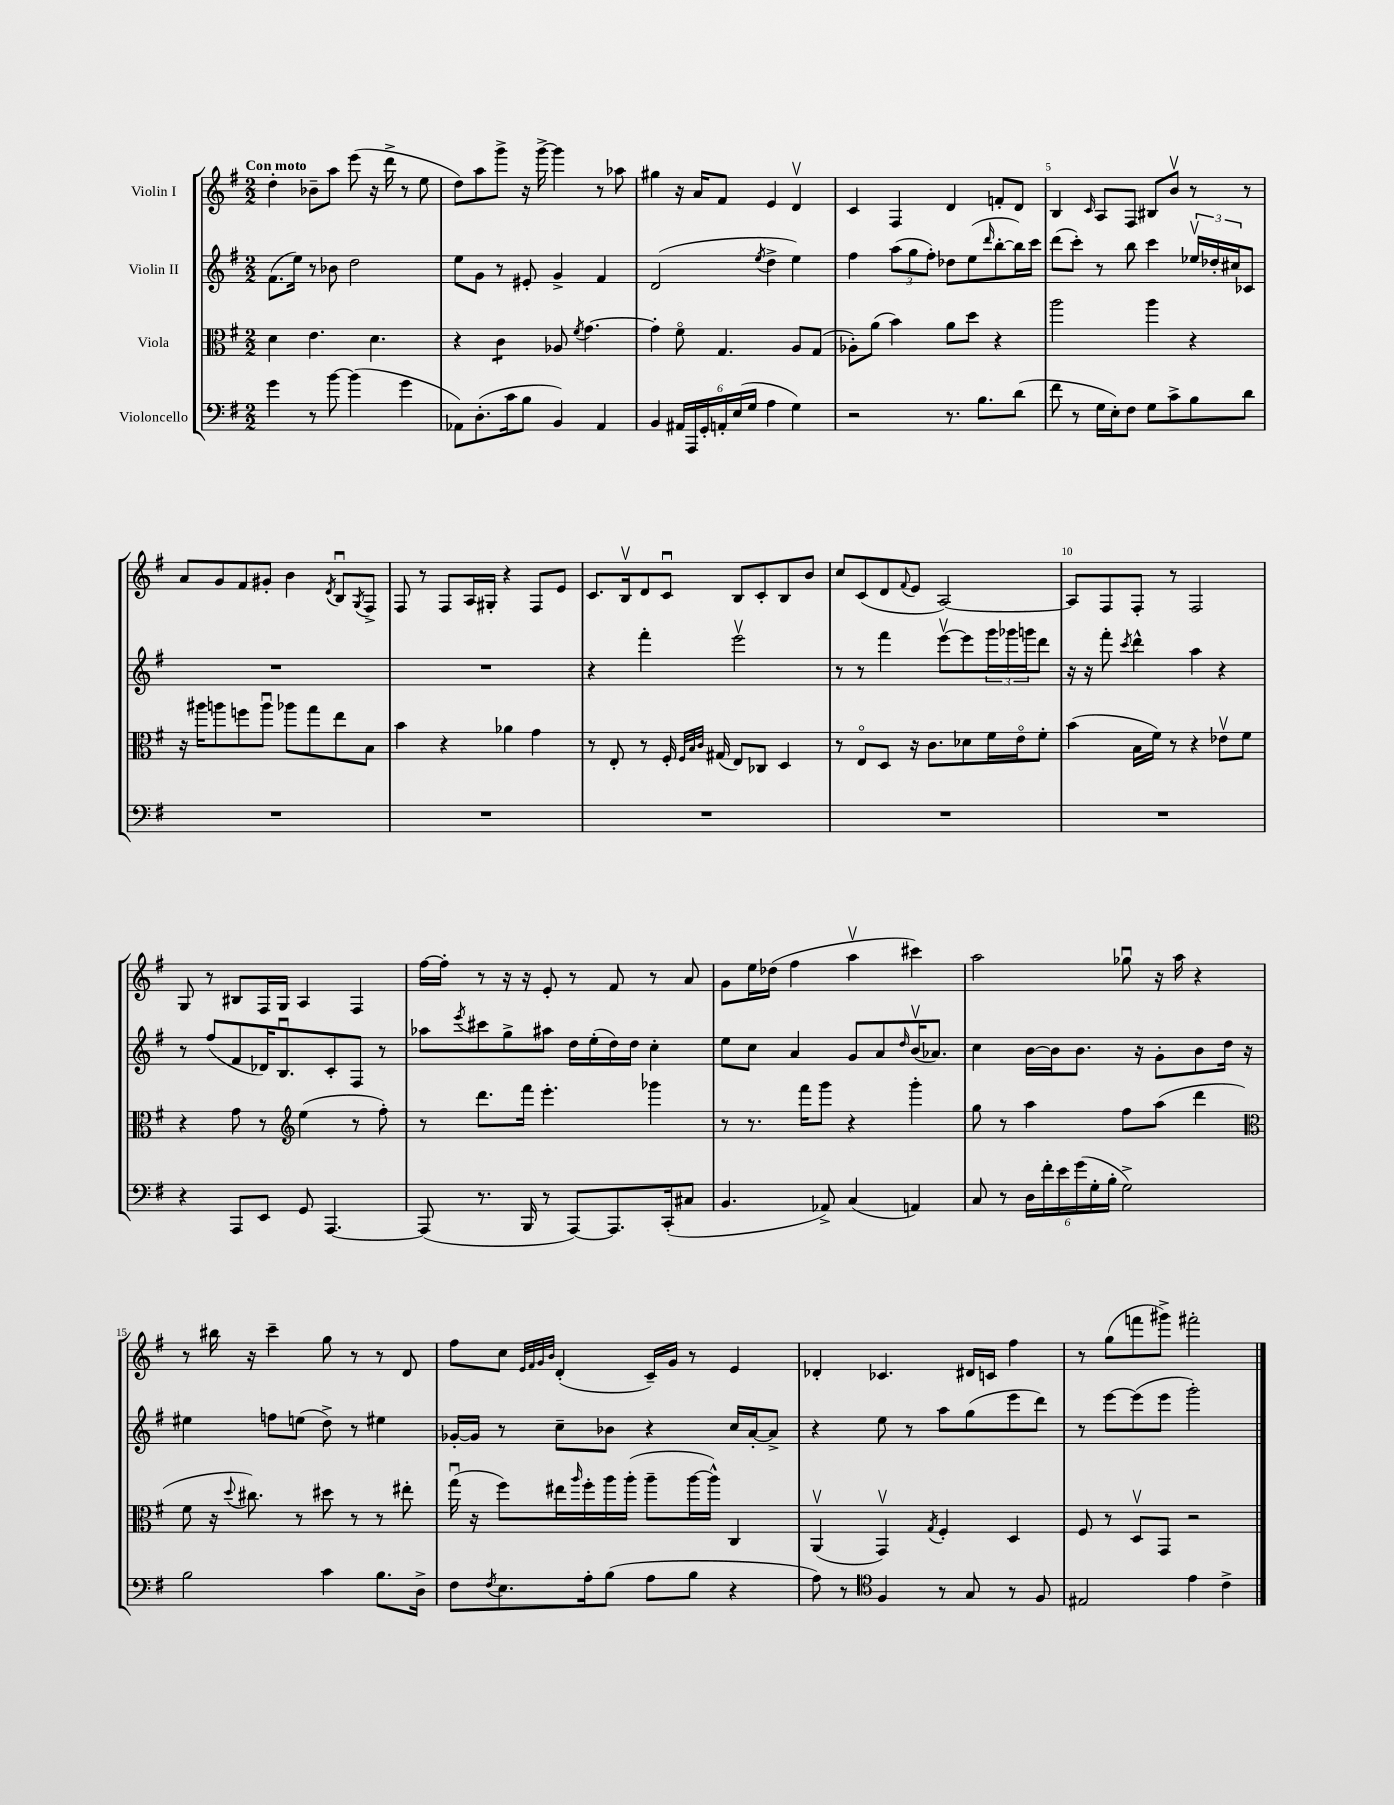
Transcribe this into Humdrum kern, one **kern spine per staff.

**kern	**kern	**kern	**kern
*staff4	*staff3	*staff2	*staff1
*clefF4	*clefC3	*clefG2	*clefG2
*k[f#]	*k[f#]	*k[f#]	*k[f#]
*M2/2	*M2/2	*M2/2	*M2/2
4g\	4d\	(8.f#\L	4dd'\
.	.	16ee\Jk)	.
8r	4.e\	8r	8b-~\L
[8b\	.	8b-\	8aa\J
(4b\]	.	2dd\	(8eee\
.	4.d\	.	16r
.	.	.	16ddd^\
4g\	.	.	8r
.	.	.	8ee\
=	=	=	=
8AA-\L)	4r	8ee\L	8dd\L)
(8.D'\	.	8g\J	8aa\
.	4c\	8r	8ggg^\J
16c\k	.	.	.
8B\J	.	8e#'/	16r
.	.	.	[16ggg^\
4BB/)	8A-/	4g^/	4ggg\]
.	8qf#/	.	.
.	[4.g\	.	.
4AA-/	.	4f#/	8r
.	.	.	8aa-\
=	=	=	=
4BB/	4g'\]	(2d/	4gg#\
24AA#/LL	8f#o\	.	16r
24AAA/	.	.	.
.	.	.	16a/LK
24GG'/	.	.	.
24AA'/	4.G/	.	8f#/J
(24E/	.	.	.
24G/JJ	.	.	.
.	.	8qee/	.
4A\	.	4dd^\	4e/
4G\)	8A/L	4ee\)	4dv/
.	(8G/J	.	.
=	=	=	=
2r	8A-'\L)	4ff#\	4c/
.	(8a\J	.	.
.	4b\)	(12aa\L	4F#/
.	.	12gg\	.
.	.	12ff#'\J)	.
8.r	8a\L	8dd-\L	4d/
.	8dd\J	(8ee\	.
8.B\L	.	.	.
.	.	16qqddd/	.
.	4r	[8bb'\	8f'/L
(8d\J	.	16bb\]L)	8d/J
.	.	16ccc\JJ	.
=	=	=	=
8f#\	2aa\	(8ddd\L	4B/
8r	.	8ccc'\J)	.
.	.	.	16qqc/
16G\LL	.	8r	8A/L
16E'\J)	.	.	.
8F#\J	.	8bb\	8F#/J
8G\L	4aa\	4ccc\	8B#/L
8c^\	.	.	8bv/J
8B\	4r	24ee-v/LL	8r
.	.	24dd-'/	.
.	.	24cc#/J	.
8d\J	.	8c-/J	8r
=	=	=	=
1r	16r	1r	8a/L
.	16aa#\LK	.	.
.	8aa\	.	8g/
.	8ff\	.	8f#/
.	8aau\J	.	8g#'/J
.	8aa-\L	.	4b\
.	8gg\	.	.
.	.	.	8qd/
.	8ee\	.	8Bu/L
.	.	.	8qG/
.	8B\J	.	8F#^/J
=	=	=	=
1r	4b\	1r	8F#/
.	.	.	8r
.	4r	.	8F#/L
.	.	.	16A/L
.	.	.	16G#'/JJ
.	4a-\	.	4r
.	4g\	.	8F#/L
.	.	.	8e/J
=	=	=	=
1r	8r	4r	8.c/L
.	8E'/	.	.
.	.	.	16Bv/k
.	8r	4fff#'\	8d/
.	16F#'/	.	8cu/J
.	32qqF#/LLL	.	.
.	32qqB/	.	.
.	32qqc/JJJ	.	.
.	(16G#/	.	.
.	8E/L)	2eeev\	8B/L
.	8C-/J	.	8c'/
.	4D/	.	8B/
.	.	.	8b/J
=	=	=	=
1r	8r	8r	8cc/L
.	8Eo/L	8r	(8c/
.	8D/J	4fff#\	8d/
.	.	.	8qqf#/
.	16r	.	8e/J
.	8.c\L	.	.
.	.	[8eeev\L	[2A/)
.	8d-\	8eee\]	.
.	16f#\L	24ggg\L	.
.	.	24ggg-\	.
.	16eo\J	.	.
.	.	24ggg\J	.
.	8f#'\J	8ddd\J	.
=	=	=	=
1r	(4b\	16r	8A/]L
.	.	16r	.
.	.	8fff#'\	8F#/
.	.	8qccc/	.
.	16B\LL	4ddd^^\	8F#'/J
.	16f#\JJ)	.	.
.	8r	.	8r
.	4r	4aa\	2F#/
.	8e-v\L	4r	.
.	8f#\J	.	.
=	=	=	=
4r	4r	8r	8G/
.	.	(8ff#/L	8r
8AAA/L	8g\	8f#/	8B#/L
8EE/J	8r	16d-/K)	16F#/L
.	.	8.Bu/	16G/JJ
*	*clefG2	*	*
8GG/	(4ee\	.	4A/
[4.AAA/	.	8c'/	.
.	8r	8F#/J	4F#/
.	8ff#'\)	8r	.
=	=	=	=
(8AAA/]	8r	8aa-\L	[16ff#\LL
.	.	.	16ff#'\]JJ
.	.	8qeee/	.
8.r	8.ddd\L	8ccc#\	8r
.	.	8gg^\	16r
16BBB/	16fff#\Jk	.	16r
8r	4.eee'\	8aa#\J	8e'/
[8AAA/L)	.	16dd\LL	8r
.	.	(16ee'\	.
8.AAA/]	.	16dd\)	8f#/
.	.	16dd\JJ	.
.	4ggg-\	4cc'\	8r
(16CC'/k	.	.	.
8C#/J	.	.	8a/
=	=	=	=
4.BB/	8r	8ee\L	8g\L
.	8.r	8cc\J	16ee\L
.	.	.	(16dd-\JJ
.	.	4a/	4ff#\
.	16fff#\LK	.	.
8AA-^/)	8ggg\J	.	.
(4C/	4r	8g/L	4aav\
.	.	8a/	.
.	.	16qqdd/	.
4AA/)	4ggg'\	(16bv/K	4ccc#\)
.	.	8.a-/J)	.
=	=	=	=
8C/	8gg\	4cc\	2aa\
8r	8r	.	.
24D\LL	4aa\	[16b\LL	.
24f#'\	.	.	.
.	.	16b\]J	.
24e\	.	.	.
(24g\	.	8.b\J	.
24G'\	.	.	.
24B'\JJ	.	.	.
2G^\)	8ff#\L	.	8gg-u\
.	.	16r	.
.	(8aa\J	8g'\L	16r
.	.	.	16aa\
.	4ddd\	8b\	4r
.	.	16dd\Jk	.
.	.	16r	.
=	=	=	=
*	*clefC3	*	*
2B\	8f#\	4ee#\	8r
.	16r	.	16bb#\
.	8qqdd/	.	.
.	8.cc#\)	.	16r
.	.	8ff\L	4ccc~\
.	8r	(8ee\J	.
4c\	8dd#\	8dd^\)	8gg\
.	8r	8r	8r
8.B\L	8r	4ee#\	8r
.	8ee#'\	.	8d/
16D^\Jk	.	.	.
=	=	=	=
8F#\L	(16ggu\	[16g-'/LL	8ff#\L
.	16r	16g-/]JJ	.
8qF#/	.	.	.
8.E\	8ff#\L)	8r	8cc\J
.	.	.	32qqe/LLL
.	.	.	32qqf#/
.	.	.	32qqg/
.	.	.	32qqb/JJJ
.	16ee#\L	8cc~\L	(4d'/
.	16qqaa/	.	.
16A'\k	16ff#'\	.	.
(8B\J	16aa\	8b-\J	.
.	(16aa'\JJ	.	.
8A\L	8aa~\L	4r	16c~/LL)
.	.	.	16g/JJ
8B\J	[16aa\L	.	8r
.	16aa^^\]JJ)	.	.
4r	4C/	16cc/LL	4e/
.	.	[16a'/J	.
.	.	8a^/]J	.
=	=	=	=
8A\)	(4AAv/	4r	4d-'/
8r	.	.	.
*clefC4	*	*	*
4F#/	4GGv/)	8ee\	4.c-/
.	.	8r	.
.	8qG/	.	.
8r	4F#'/	8aa\L	.
8G/	.	(8gg\	16d#/LL
.	.	.	16c/JJ
8r	4D/	8eee\	4ff#\
8F#/	.	8ddd\J)	.
=	=	=	=
2E#/	8F#/	8r	8r
.	8r	[8eee\L	(8gg\L
.	8Dv/L	(8eee\]	8fff\
.	8GG/J	8eee\J	8ggg#^\J)
4e\	2r	2ggg'\)	2fff#'\
4c^\	.	.	.
==	==	==	==
*-	*-	*-	*-
